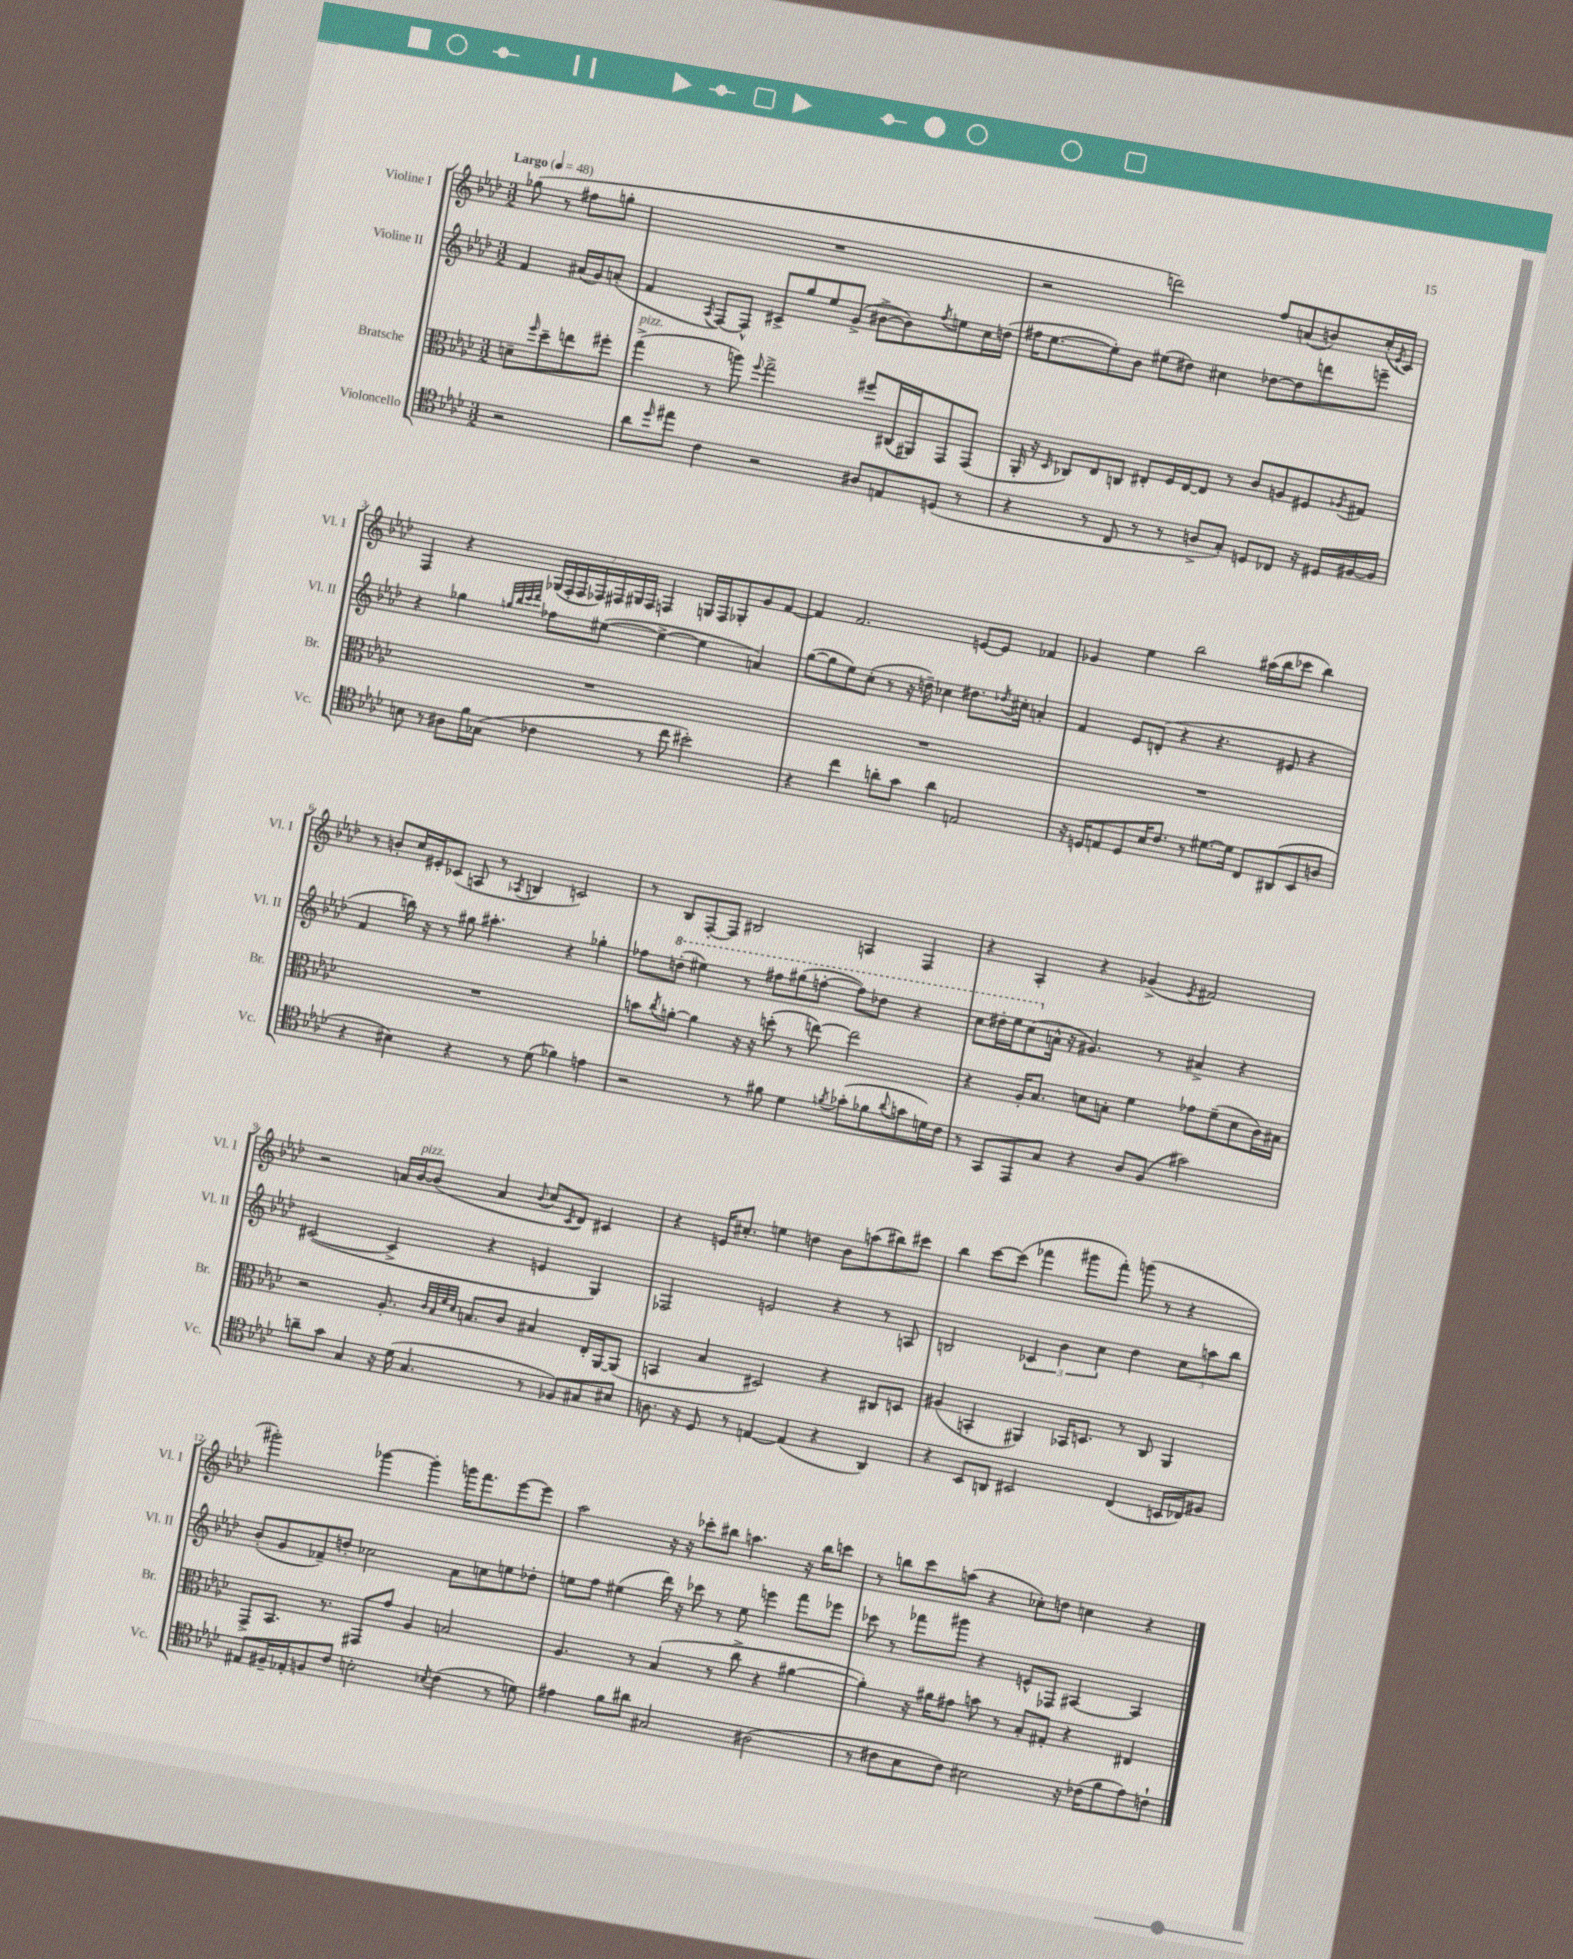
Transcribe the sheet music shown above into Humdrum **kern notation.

**kern	**kern	**kern	**kern
*staff4	*staff3	*staff2	*staff1
*clefC4	*clefC3	*clefG2	*clefG2
*k[b-e-a-d-]	*k[b-e-a-d-]	*k[b-e-a-d-]	*k[b-e-a-d-]
*M3/2	*M3/2	*M3/2	*M3/2
*MM48	*MM48	*MM48	*MM48
2r	8d~\L	4f/	(8gg-\
.	16qqff/	.	.
.	8dd-~\	.	8r
.	8ee\	(16a#/LL	8ff#\L
.	.	16g/J)	.
.	8ff#'\J	(8a'/J	8gg'\J
=	=	=	=
8a-\L	(4gg^\	4f/	1.r
16qqdd-/	.	.	.
8ee#\J	.	.	.
.	.	8qA-/	.
4c\	8r	[8F/L)	.
.	8aa\)	8F^^/]J	.
.	8qqff/	.	.
2r	2gg^\	8c#^/L	.
.	.	8gg/	.
.	.	8ee-/	.
.	.	(8g^/J	.
8A#/L	8ff#/L	[8b#^\L	.
8E/	(16C#/L	8b#\])	.
.	16AA#/J)	.	.
.	.	8qff/	.
(8D/J	8GG/	8ee\	.
8r	(8GG/J	16cc\L	.
.	.	(16dd\JJ	.
=	=	=	=
4r	16AA-'/	16ff#\LK	2r
.	16r	[8.ee-\	.
.	16qqD-/	.	.
.	8C-/L)	.	.
8r	8E-/	8ee-'\])	.
8C/	8C/J	8b-\J	.
8r	8E#'/L	(8ee#\L	2ddd\)
8r	16F/L	8dd#\J)	.
.	[16E#/J	.	.
8A^/L	8E#/]J	4cc#\	.
8G'/J)	8r	.	.
8D/L	8c/L	[8dd-\L	8ff/L
8C-/J	8A/	8dd-\]	(8a/
16r	8F#/	8ddd\	8b/)
16D#/LL	.	.	.
.	8qA-/	.	.
[16F#/	8G#/J	8eee~\J	(16cc'/L
.	.	.	8qe-/
16F#/]JJ	.	.	16c/JJ)
=	=	=	=
8B\	1.r	4r	4F/
8r	.	.	.
8A#\L	.	4gg-\	4r
16f\L	.	.	.
(16G-\JJ	.	.	.
.	.	32qqgg/LLL	.
.	.	32qqbb-/	.
.	.	32qqccc/	.
.	.	32qqddd-/JJJ	.
4c-\	.	8ff-\L	(28G-/LL
.	.	.	28F'/
.	.	.	28F/
.	.	.	28F-/)
.	.	([8ee#\J	.
.	.	.	28F#/
.	.	.	28G#/
.	.	.	28F#/JJ
8r	.	4ee#^\_	4F/
8cc\	.	.	.
2b#'\)	.	4ee#\]	16G/LL
.	.	.	16F/J
.	.	.	8G-'/
.	.	4a/)	8g/
.	.	.	[8f/J
=	=	=	=
4r	1.r	([8gg\L	4f/]
.	.	8gg\]	.
4cc\	.	8ee-\)	2.f/
.	.	(8cc'\J	.
8a'\L	.	8r	.
8g\J	.	16r	.
.	.	16dd~\)	.
4a\	.	4cc-\	.
2E/	.	8.dd#\L	[8e/L
.	.	.	8e/]J
.	.	8qdd-/	.
.	.	16cc#'\Jk	.
.	.	4a'/	4f-/
=	=	=	=
16r	1.r	4f/	4g-/
16D/LK	.	.	.
8E/	.	.	.
8D/	.	8e-/L	4ee-\
16B-/K	.	(8d'/J	.
8.c/J	.	.	.
.	.	4r	2bb-\
8r	.	.	.
[8.d#\L	.	4.r	.
16d#\]Jk	.	.	.
8C/L	.	.	(16aa#\LL
.	.	.	16bb-\J
(8AA#/	.	8e#/	8ccc-\J
8BB-/	.	4r	4bb-\)
8A/J	.	.	.
=	=	=	=
4r	1.r	4f/	8r
.	.	.	8b'/L
4B#\)	.	16bb\)	16cc/L
.	.	16r	16e#'/J
.	.	8r	(8c-/J
4r	.	8gg#\	8A/
.	.	4.aa#'\	8r
.	.	.	8qA-/
8r	.	.	4B/
(8d-\	.	.	.
4f-\)	.	4r	2c/)
4e\	.	4gg-'\	.
=	=	=	=
2r	8b\L	8ff-\L	8r
.	8qcc/	.	.
.	[8a'\J	(8ddd'\J	8B-/L
.	4a\]	4eee#\)	[8F'/
.	.	.	8F/]J
8r	16r	8r	2B#/
.	16r	.	.
8f#\	(8dd'\	8fff#\L	.
4d-\	8r	(8ggg#\	.
.	[8ee\)	[8fff'\J	.
8qf/	.	.	.
(8g-'\L	2ee\]	8fff\]L)	4A/
8f-\	.	8ddd-\J	.
8qqa-/	.	.	.
8g\	.	4r	4F/
16d\L)	.	.	.
16c\JJ	.	.	.
=	=	=	=
8r	4r	8ccc\L	4r
8GG/L	.	16ddd#'\L	.
.	.	16eee-\J	.
8EE-/	16A-'/LK	(8ccc\	4A-'/
.	8.B-/J	.	.
8G/J	.	16a^^\Jk	.
.	.	16r	.
4r	8d\L	4.g#/)	4r
.	8B'\J	.	.
8A-/L	4f\	.	(4g-^/
(8F/J	.	8r	.
.	.	.	8qe-/
2g#\)	8g-\L	4a#^/	2f#/)
.	(8f~\	.	.
.	8d\	4r	.
.	16c\L)	.	.
.	16B#\JJ	.	.
=	=	=	=
8a~\L	2r	([2c#/	2r
8g\J	.	.	.
4G/	.	.	.
16r	8.A-'/	4c#^/]	16a/LL
(16d-\	.	.	[16b-/J
4.G/	.	.	(8b-/]J
.	32qqc/LLL	.	.
.	32qqB-/	.	.
.	32qqf/	.	.
.	32qqd-/JJJ	.	.
.	8.B/L	.	.
.	.	4r	4a/
.	8c/J	.	.
.	.	.	8qqb-/
8r	4B#/	4e/	8cc/L
.	.	.	8qc/
8F-/L)	.	.	8d-/J)
8G#/	16E-'/LL	4G/)	4c#/
.	[16AA-/J	.	.
8B#/J	(8AA-/]J	.	.
=	=	=	=
8.A\	4BB/	2F-/	4r
16r	.	.	.
8D-/	4B-/	.	16e/LK
.	.	.	8.cc#'/J
8r	.	.	.
[4E/	2D#/)	2e/	4ee\
(4E/]	.	.	4dd\
4r	4r	4r	8b-\L
.	.	.	(8aa\
4AA-/)	8C#/L	8r	8bb#\)
.	8D/J	8A/	8ccc#\J
=	=	=	=
4r	(4A#/	2B/	4bb-\
8BB-/L	4BB'/	.	[8ccc\L
8AA/J	.	.	(8ccc\]J
2BB#/	4AA#/)	6c-/	4fff-\
.	.	6b-\	.
.	16BB-/LK	.	8ggg#\L
.	8.D/J	.	.
.	.	6cc\	.
.	.	.	8fff-'\J)
(4C/	8r	4dd-\	(8ggg\
.	8C/	.	8r
16BB/LL	4AA#/	12cc\L	4r
16C-/J)	.	.	.
.	.	12aa\	.
8F#/J	.	.	.
.	.	12bb-\J	.
=	=	=	=
8E#/L	8GG^/L	(8b-'/L	2ggg#'\)
16F#~/L	8.BB-/J	8g/	.
16E-'/J	.	.	.
8F/	.	8f-~/)	.
.	8.r	.	.
8c/J	.	8dd'/J	.
2B'\	8GG#/L	2cc-\	[4ggg-\
.	8g/J	.	.
.	4A-/	.	4ggg-'\]
8qB-/	.	.	.
(4c\	2B/	8a-\L	16ggg\LK
.	.	.	8.fff\
.	.	8cc\	.
8r	.	8ee\	[8eee-\
8d\)	.	8dd-'\J	8eee-\]J
=	=	=	=
4e#\	4.A-/	8ee\L	2aa-\
.	.	8ff\J	.
8f\L	.	(4ee#\	.
8a#\J	8r	.	.
2G#/	(4B-/	16ddd-\)	16r
.	.	16r	16r
.	.	8ccc-\	8ccc-'\L
.	8r	8r	8bb#\J
.	8cc^\	8ee#\	4.aa\
(2A#\	4r	4eee\	.
.	[4a#\	8fff\L	16r
.	.	.	16bb#\LK
.	.	8eee-\J	8ccc\J
=	=	=	=
8r	4a#'\])	8ccc-\	8r
8c#\L	.	8r	8bb\L
8B-\	16r	8fff-\L	8ccc\
.	16a#\LK	.	.
8c#\J)	8g#\J	8ggg#\J	(8aa\J
2B#\	8b\	4r	4r
.	8r	.	.
.	8B-'/L	8e^^/L	8cc-'\L)
.	8G#'/J	8F-/J	8dd\J
16r	4r	[4A#/	4cc\
(16c-\LK	.	.	.
8f\	.	.	.
8e-\)	4E#/	4A#/]	4r
8c`\J	.	.	.
==	==	==	==
*-	*-	*-	*-
